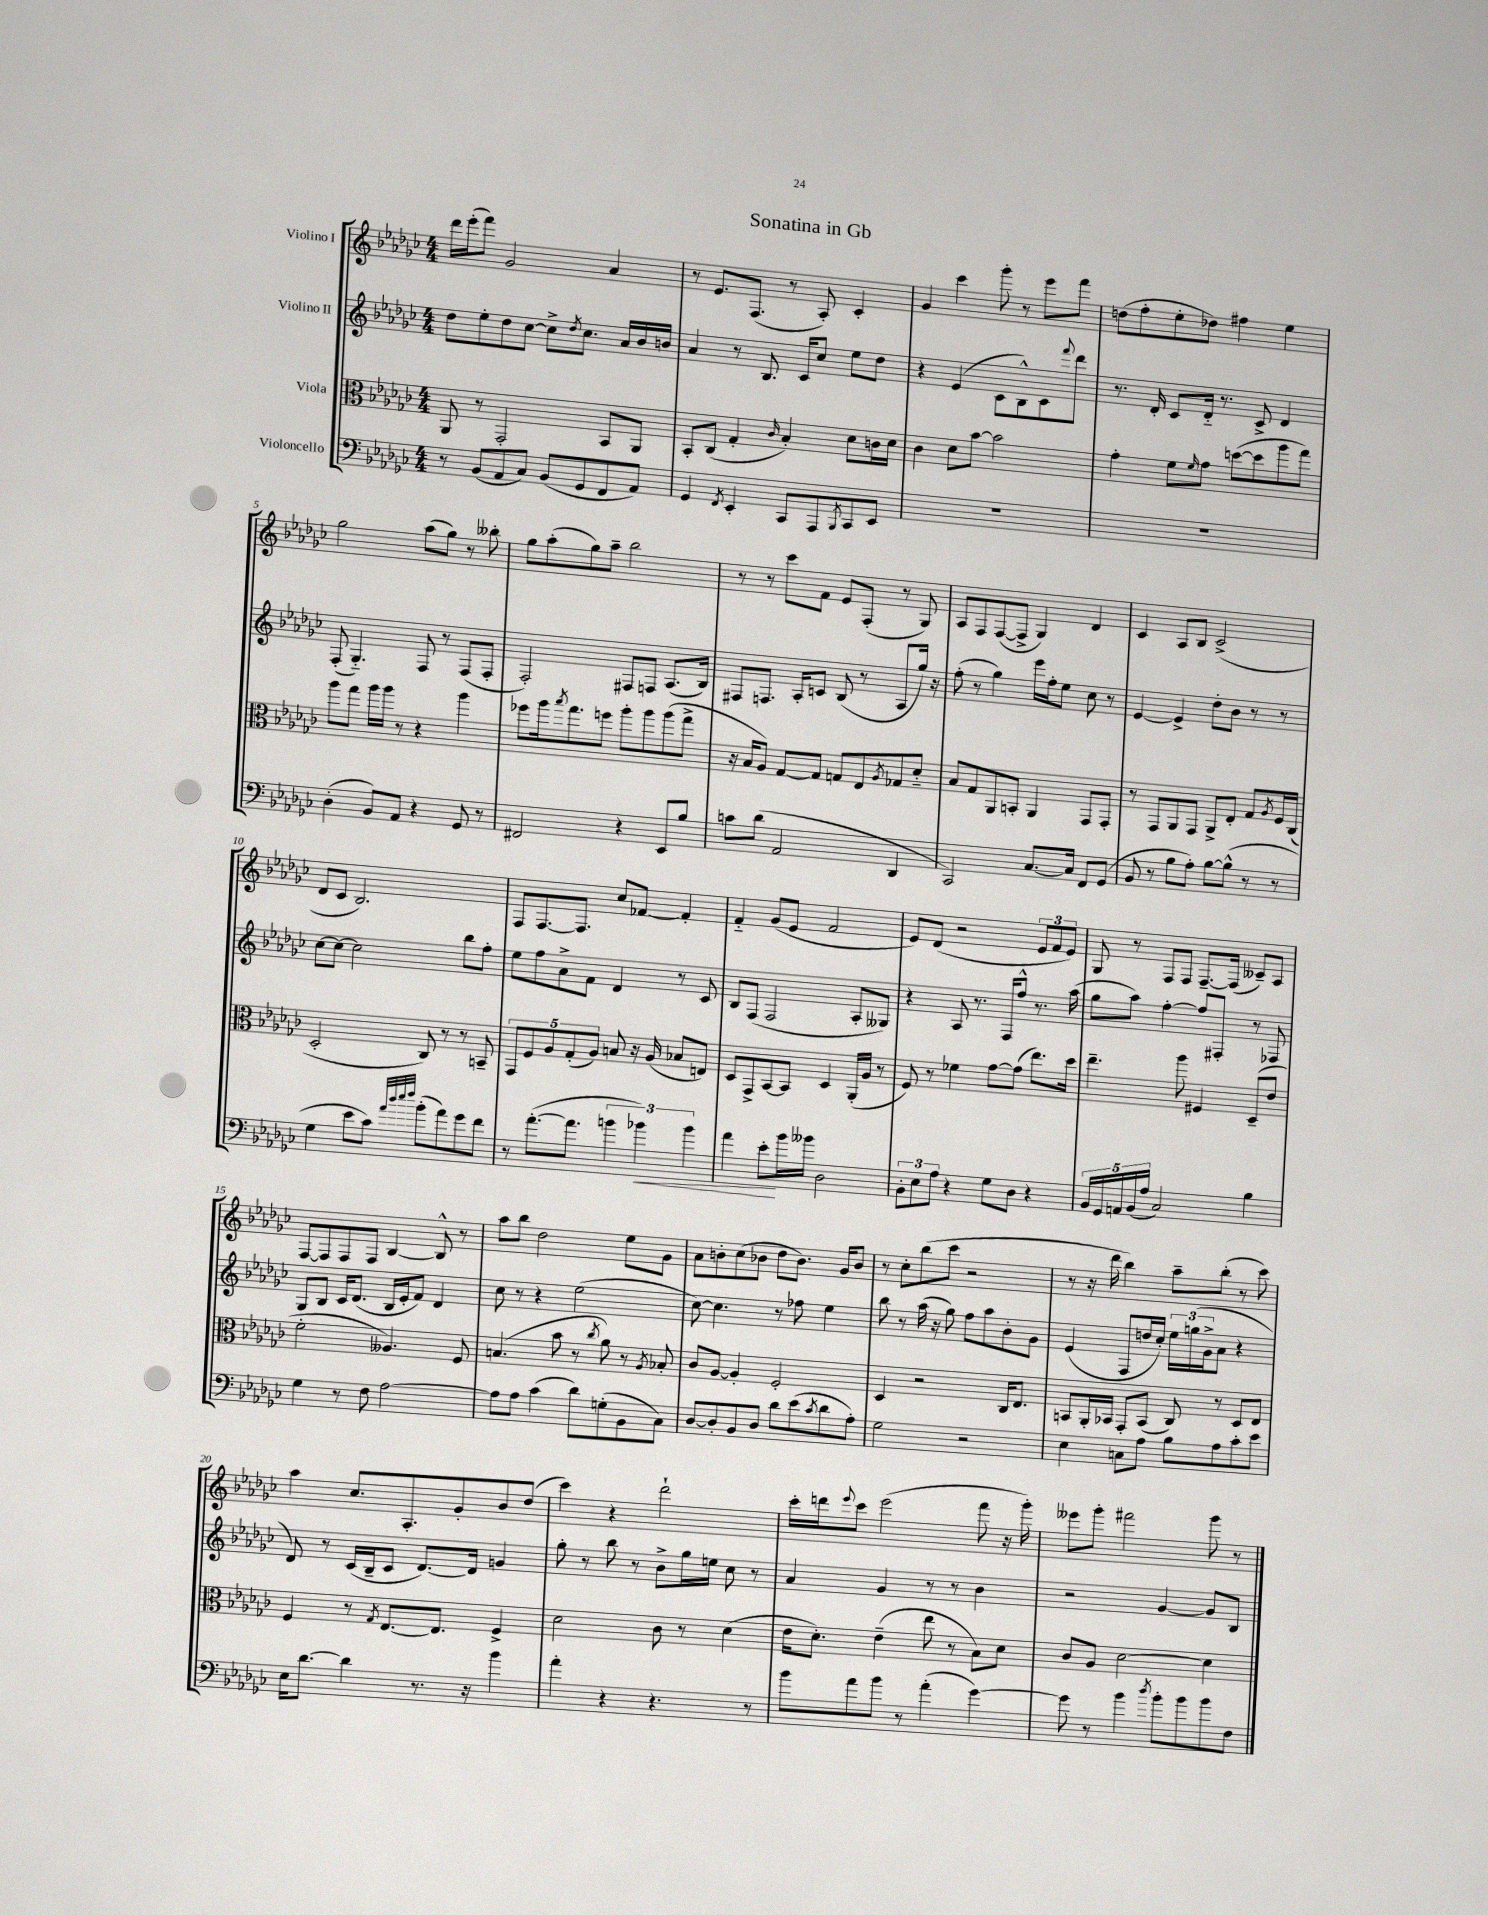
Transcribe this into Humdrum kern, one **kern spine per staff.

**kern	**kern	**kern	**kern
*staff4	*staff3	*staff2	*staff1
*clefF4	*clefC3	*clefG2	*clefG2
*k[b-e-a-d-g-c-]	*k[b-e-a-d-g-c-]	*k[b-e-a-d-g-c-]	*k[b-e-a-d-g-c-]
*M4/4	*M4/4	*M4/4	*M4/4
8r	8AA-	8dd-	16ddd-
.	.	.	(16eee-'
(8BB-	8r	8ee-'	8fff)
8AA-	2GG-'	8dd-	2g-
8C-)	.	[8cc-	.
(8BB-	.	8cc-^]	.
.	.	8qdd-	.
8GG-	.	8.cc-	.
8FF	8BB-	.	4a-
.	.	16a-	.
8AA-)	8AA-	16b-	.
.	.	16b	.
=	=	=	=
4GG-	8BB-'	4a-	8r
.	(8C-	.	8.e-
8qFF	.	.	.
4EE-'	4G-'	8r	.
.	.	.	(8.F
.	.	8.B-	.
.	16qqc-	.	.
8CC-	4B-')	.	8r
.	.	16c-	.
8AAA-	.	8cc-	8A-')
8qBBB-	.	.	.
8CC-	8d-	8ee-	4c-'
8EE-	16c	8dd-	.
.	16d-	.	.
=	=	=	=
1r	4c-	4r	4g-
.	8d-	(4e-	4ccc-
.	[8b-	.	.
.	2b-]	8c-	8ggg-'
.	.	8B-^^)	8r
.	.	8c-	8eee-
.	.	8qqfff	.
.	.	8ddd-	8fff
=	=	=	=
1r	4g-'	8.r	(8dd
.	.	.	8ff'
.	.	16d-'	.
.	8f	8c-	8ee-'
.	16qqf	.	.
.	8g-	16d-'~	8dd-)
.	.	8.r	.
.	([8dd	.	4ff#
.	8dd]	8c-^	.
.	8aa-	4d-	4ee-
.	8gg-)	.	.
=	=	=	=
(4D-'	8aa-	(8F'	2gg-
.	8gg-	4.G-'~)	.
8BB-)	16aa-	.	.
.	16aa-	.	.
8AA-	8r	.	.
4r	4r	8F	(8aa-
.	.	8r	8gg-)
8GG-	4aa-	(8F	8r
8r	.	8F'	8bb--'
=	=	=	=
2FF#	8ff-	2F')	8gg-
.	16aa-	.	(8aa-'
.	8qbb-	.	.
.	8.gg-	.	.
.	.	.	8gg-)
.	8ff	.	8aa-~
4r	8aa-'	8F#	2bb-
.	8aa-	8F	.
8EE-	(8aa-	(8.A-	.
8B-	8gg-^	.	.
.	.	16B-)	.
=	=	=	=
8c	16r	8F#	8r
.	16B-	.	.
(8d-	8A-)	8.F	8r
2AA-	[8G-	.	8ccc-
.	.	16A-'	.
.	8G-]	8c	8f
.	8G	(8B-	8e-
.	8E-	8r	(8F'
.	8qA-	.	.
4DD-	8G-	8A-	8r
.	8d-'~	16gg-)	8G-)
.	.	16r	.
=	=	=	=
2CC-)	8B-	(8ff'	8A-
.	8G-	8r	8F
.	8AA-	4gg-)	([8F
.	8BB'	.	8F^]
[8.C-	4AA-	16eee-	4G-)
.	.	16ff'	.
.	.	8ee-	.
16C-]	.	.	.
8FF	8GG-	8cc-	4d-
(8GG-	8GG-'	8r	.
=	=	=	=
8BB-	8r	[4e-	4c-
8r	8GG-	.	.
8B-	8AA-	4e-^]	8A-
8A-')	8GG-	.	8B-
[8B-	8AA-^	8dd-'	(2c-^
(8B-^^]	8E-'	8b-	.
8r	8G-	8r	.
.	8qA-	.	.
8r	16F	8r	.
.	(16C-	.	.
=	=	=	=
4G-	2D-'	[8cc-	8d-
.	.	8cc-_	8c-
8e-	.	2cc-]	2.B-)
8c-)	.	.	.
32qqa-	.	.	.
32qqdd-	.	.	.
32qqee-	.	.	.
32qqff	.	.	.
(8b-'	8C-)	.	.
8a-)	8r	.	.
8g-	8r	8bb-	.
8f	8BB~	8ff'	.
=	=	=	=
8r	10GG-	8ee-	8F
.	10F	.	.
([8.a-'	.	8ff	[8.F
.	10A-	.	.
.	.	8a-^	.
.	(10G-'	.	.
8.a-]	.	.	8.F]
.	.	8f	.
.	10A-)	.	.
6b	8B	4d-	8cc-
.	16r	.	[8f-
6b-)	.	.	.
.	(16A-	.	.
.	8B-	8r	4f-']
6b-	.	.	.
.	8E)	8c-	.
=	=	=	=
4a-	8D-	8B-	4f'~
.	8GG-^	(8F	.
8e-'	[8BB-	2F	(8g-
16b-	8BB-]	.	8e-
16b--	.	.	.
2D-	4D-	.	2f
.	(16AA-'	8A-'	.
.	16A-	.	.
.	8r	8G--)	.
=	=	=	=
12BB-'	8F)	4r	8e-)
12E-	.	.	.
.	8r	.	(8d-
12A-	.	.	.
4r	4f-	8A-	2r
.	.	8.r	.
8G-	[8g-	.	.
.	.	16F	.
8D-	(8g-]	8ff^^	.
4r	8.ee-)	8.r	12e-
.	.	.	12f
.	.	.	12e-)
.	16dd-	(16aa-	.
=	=	=	=
20BB-	4.ee-~	8gg-	8G-
20GG-	.	.	.
20AA	.	.	.
.	.	8aa-)	8r
(20BB-	.	.	.
20A-	.	.	.
2C-)	.	[4ff'	8F
.	8aa-	.	8F
.	4F#	8ff]	[8.F~
.	.	8F#'	.
.	.	.	(16F]
4B-	(8D-~	8r	8c--~)
.	8e-	8F-	8A-
=	=	=	=
4G-	2f'	8G-	[8F
.	.	8B-	8F]
8r	.	16c-	8F
.	.	(8.d-	.
8F	.	.	8F
[2A-	4.A--)	16B-	[4B-
.	.	16e-'	.
.	.	8f)	.
.	.	4d-	8B-^^]
.	8F	.	8r
=	=	=	=
8A-]	(4.B	8cc-	8aa-
8A-	.	8r	8bb-
(4c-	.	4r	2dd-
.	8b-	.	.
8d-)	8r	(2ee-	.
.	8qcc-	.	.
(8G'	8a-)	.	.
8BB-	8r	.	8ee-
.	8qA-	.	.
8C-)	8B-'	.	8g-
=	=	=	=
[8D-	8c-	[8cc-)	8a-
8D-']	[8A-	4.cc-]	8b'
8BB-	4A-']	.	(8cc-
8D-	.	.	8b-
8d-	2F'	8r	8dd-
(8e-	.	8ff-	8.b-)
8qc-	.	.	.
8d-	.	4ee-	.
.	.	.	16g-
8A-')	.	.	8b-
=	=	=	=
2G-	4D-	8bb-	8r
.	.	8r	8cc-'
.	2r	(16aa-	(8bb-
.	.	16r	.
.	.	8gg-)	8ccc-
2r	.	8ff	2r
.	.	8aa-	.
.	16C-	8b-'	.
.	8.E-	.	.
.	.	8g-	.
=	=	=	=
4E-	8BB	(4e-	8r
.	16AA-'	.	16r
.	16BB-	.	16ddd-
8C	8GG-'	8F	4bb-)
8A-	(8BB-	16dd	.
.	.	16cc-')	.
8B-	8C-)	24ee-	8aa-~
.	.	(24gg	.
.	.	24g-^	.
8A-	8r	8a-	(8bb-'
8c-'	8D-	4r	8r
8e-	8E-	.	8ccc-)
=	=	=	=
16E-	4F	8d-)	4aa-
[8.d-	.	.	.
.	.	8r	.
4d-]	8r	(16c-	8.cc-
.	.	16B-~	.
.	8qG-	.	.
.	[8.E-	8c-	.
.	.	.	8.A-'
8.r	.	[8.d-)	.
.	8.E-]	.	.
.	.	.	8g-'
16r	.	16d-]	.
4b-	4F^	4g	8b-
.	.	.	(8dd-
=	=	=	=
4a-'	2d-	8gg-'	4ccc-)
.	.	8r	.
4r	.	8bb-	4r
.	.	8r	.
4.r	8c-	8b-^	2ddd-`
.	8r	16gg-	.
.	.	16ee	.
.	(4d-	8cc-	.
8r	.	8r	.
=	=	=	=
8b-	16e-	4a-	16ccc-'
.	8.d-')	.	16ddd
.	.	.	8qqeee-
8a-	.	.	8ccc-
8b-	(4e-~	4g-	(2eee-
8r	.	.	.
(4a-'	8ee-	8r	.
.	8r	8r	.
[4g-)	8B-)	4b-	8fff
.	8d-	.	16r
.	.	.	16ggg-')
=	=	=	=
8g-]	8c-	2r	8eee--
8r	8A-	.	8ggg-'
4b-	[2d-	.	2fff#
8qdd-	.	.	.
8b-'	.	[4g-	.
8b-	.	.	.
8b-	4d-]	8g-]	8ggg-
8F	.	8B-	8r
==	==	==	==
*-	*-	*-	*-
